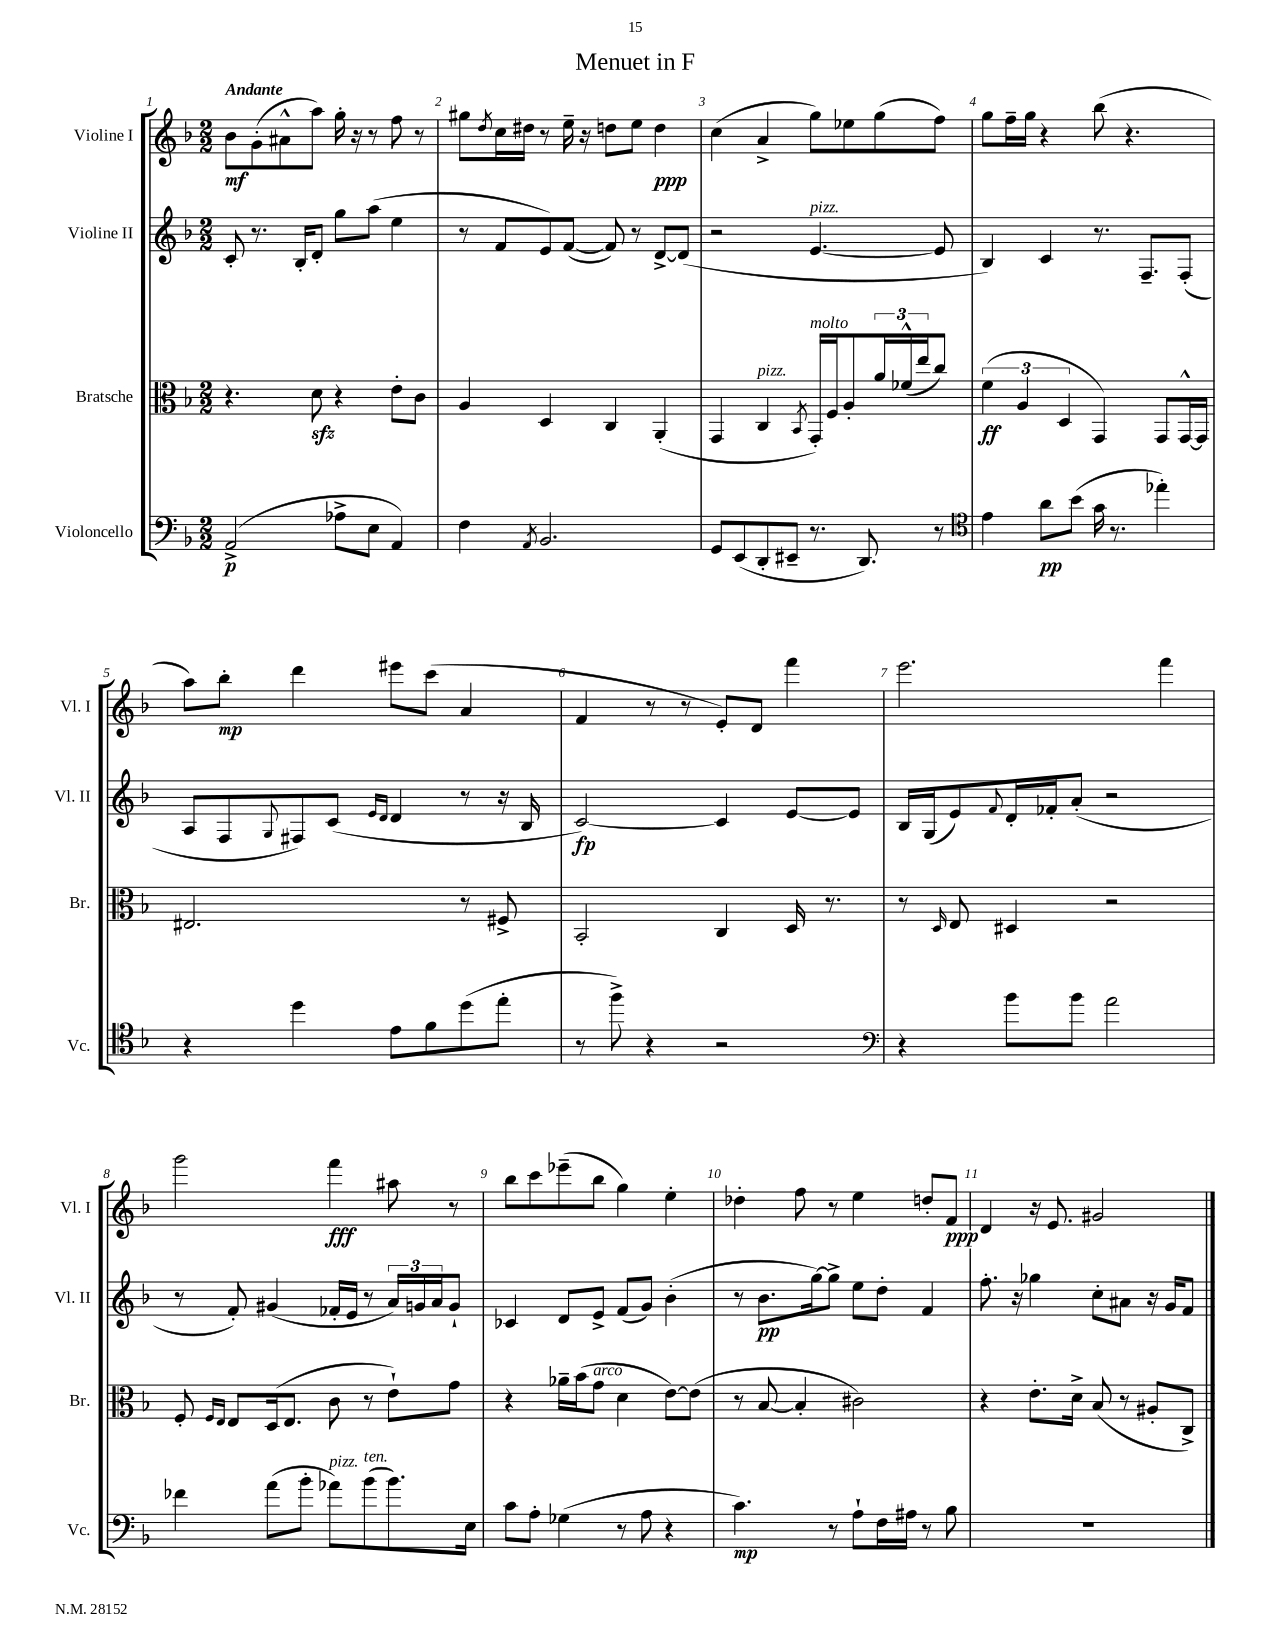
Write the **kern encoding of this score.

**kern	**kern	**kern	**kern
*staff4	*staff3	*staff2	*staff1
*clefF4	*clefC3	*clefG2	*clefG2
*k[b-]	*k[b-]	*k[b-]	*k[b-]
*M2/2	*M2/2	*M2/2	*M2/2
(2AA^/	4.r	8c'/	8b-\L
.	.	8.r	(8g'\
.	.	.	8a#^^\
.	.	16B-'/LK	.
.	8d\	8d'/J	8aa\J)
8A-^\L	4r	8gg\L	16gg'\
.	.	.	16r
8E\J	.	(8aa\J	8r
4AA/)	8e'\L	4ee\	8ff\
.	8c\J	.	8r
=	=	=	=
4F\	4A/	8r	8gg#\L
.	.	.	8qdd/
.	.	8f/L	16cc\L
.	.	.	16dd#\JJ
8qAA/	.	.	.
2.BB-/	4D/	8e/)	8r
.	.	([8f/J	16ee~\
.	.	.	16r
.	4C/	8f/])	8dd\L
.	.	8r	8ee\J
.	(4AA'/	[8d^/L	4dd\
.	.	(8d/]J	.
=	=	=	=
8GG/L	4GG/	2r	(4cc\
(8EE/	.	.	.
8DD'/	4C/	.	4a^/
8EE#~/J	.	.	.
.	8qBB-/	.	.
8.r	16GG'/LL)	[4.e/	8gg\L)
.	16F/J	.	.
.	8A'/	.	8ee-\
8.DD/)	.	.	.
.	24a/L	.	(8gg\
.	(24f-^^/	.	.
.	24ee/J	.	.
8r	8cc/J)	8e/]	8ff\J)
=	=	=	=
*clefC4	*	*	*
4e\	(6f\	4B-/)	8gg\L
.	.	.	16ff~\L
.	6A/	.	.
.	.	.	16gg\JJ
8a\L	.	4c/	4r
.	6D/	.	.
(8b-\J	.	.	.
16g\	4GG/)	8.r	(8bb-\
8.r	.	.	.
.	.	.	4.r
.	.	8.F~/L	.
4ee-'\)	8GG/L	.	.
.	[16GG^^/L	(8F'/J	.
.	16GG/]JJ	.	.
=	=	=	=
4r	2.E#/	8A/L	8aa\L)
.	.	8F/	8bb-'\J
.	.	8qqG/	.
4dd\	.	8F#/)	4ddd\
.	.	(8c/J	.
.	.	16qqe/LL	.
.	.	16qqd/JJ	.
8e\L	.	4d/	8eee#\L
8f\	.	.	(8ccc\J
(8dd\	8r	8r	4a/
8ee'\J	8F#^/	16r	.
.	.	16B-/	.
=	=	=	=
8r	2BB-'/	[2c/)	4f/
8ff^\)	.	.	.
4r	.	.	8r
.	.	.	8r
2r	4C/	4c/]	8e'/L)
.	.	.	8d/J
.	16D/	[8e/L	4fff\
.	8.r	.	.
.	.	8e/]J	.
=	=	=	=
*clefF4	*	*	*
4r	8r	16B-/LL	2.eee\
.	.	(16G/J	.
.	16qqD/	.	.
.	8E/	8e/)	.
.	.	8qqf/	.
8b-\L	4D#/	16d'/L	.
.	.	16f-'/J	.
8b-\J	.	(8a'/J	.
2a\	2r	2r	.
.	.	.	4fff\
=	=	=	=
4f-\	8F'/	8r	2ggg\
.	16qqF/LL	.	.
.	16qqE/JJ	.	.
.	8E/L	8f'/)	.
(8a\L	(16D/k	(4g#/	.
.	8.E/J	.	.
8b-'\J	.	.	.
8a-\L)	8c\	16f-'/LL	4fff\
.	.	16e/JJ	.
(8b-\	8r	8r	.
8.b-\)	8e`\L)	24a/LL)	8aa#\
.	.	24g/	.
.	.	24a/J	.
.	8g\J	8g`/J	8r
16E\Jk	.	.	.
=	=	=	=
8c\L	4r	4c-/	8bb-\L
8A'\J	.	.	8ccc\
(4G-\	16a-~\LL	8d/L	(8eee-~\
.	(16b-\J	.	.
.	8g\J	8e^/J	8bb-\J
8r	4d\	(8f/L	4gg\)
8A\	.	8g/J)	.
4r	[8e\L)	(4b-'\	4ee'\
.	(8e\]J	.	.
=	=	=	=
4.c\)	8r	8r	4dd-'\
.	[8B-/	8.b-\L	.
.	4B-'/]	.	8ff\
.	.	[16gg\k)	.
8r	.	8gg^\]J	8r
8A`\L	2c#\)	8ee\L	4ee\
16F\L	.	8dd'\J	.
16A#\JJ	.	.	.
8r	.	4f/	8dd'/L
8B-\	.	.	8f/J
=	=	=	=
1r	4r	8.ff'\	4d/
.	.	16r	.
.	8.e'\L	4gg-\	16r
.	.	.	8.e/
.	16d^\Jk	.	.
.	(8B-/	8cc'\L	2g#/
.	8r	8a#\J	.
.	8A#'/L	16r	.
.	.	16g/LK	.
.	8C^/J)	8f/J	.
==	==	==	==
*-	*-	*-	*-
